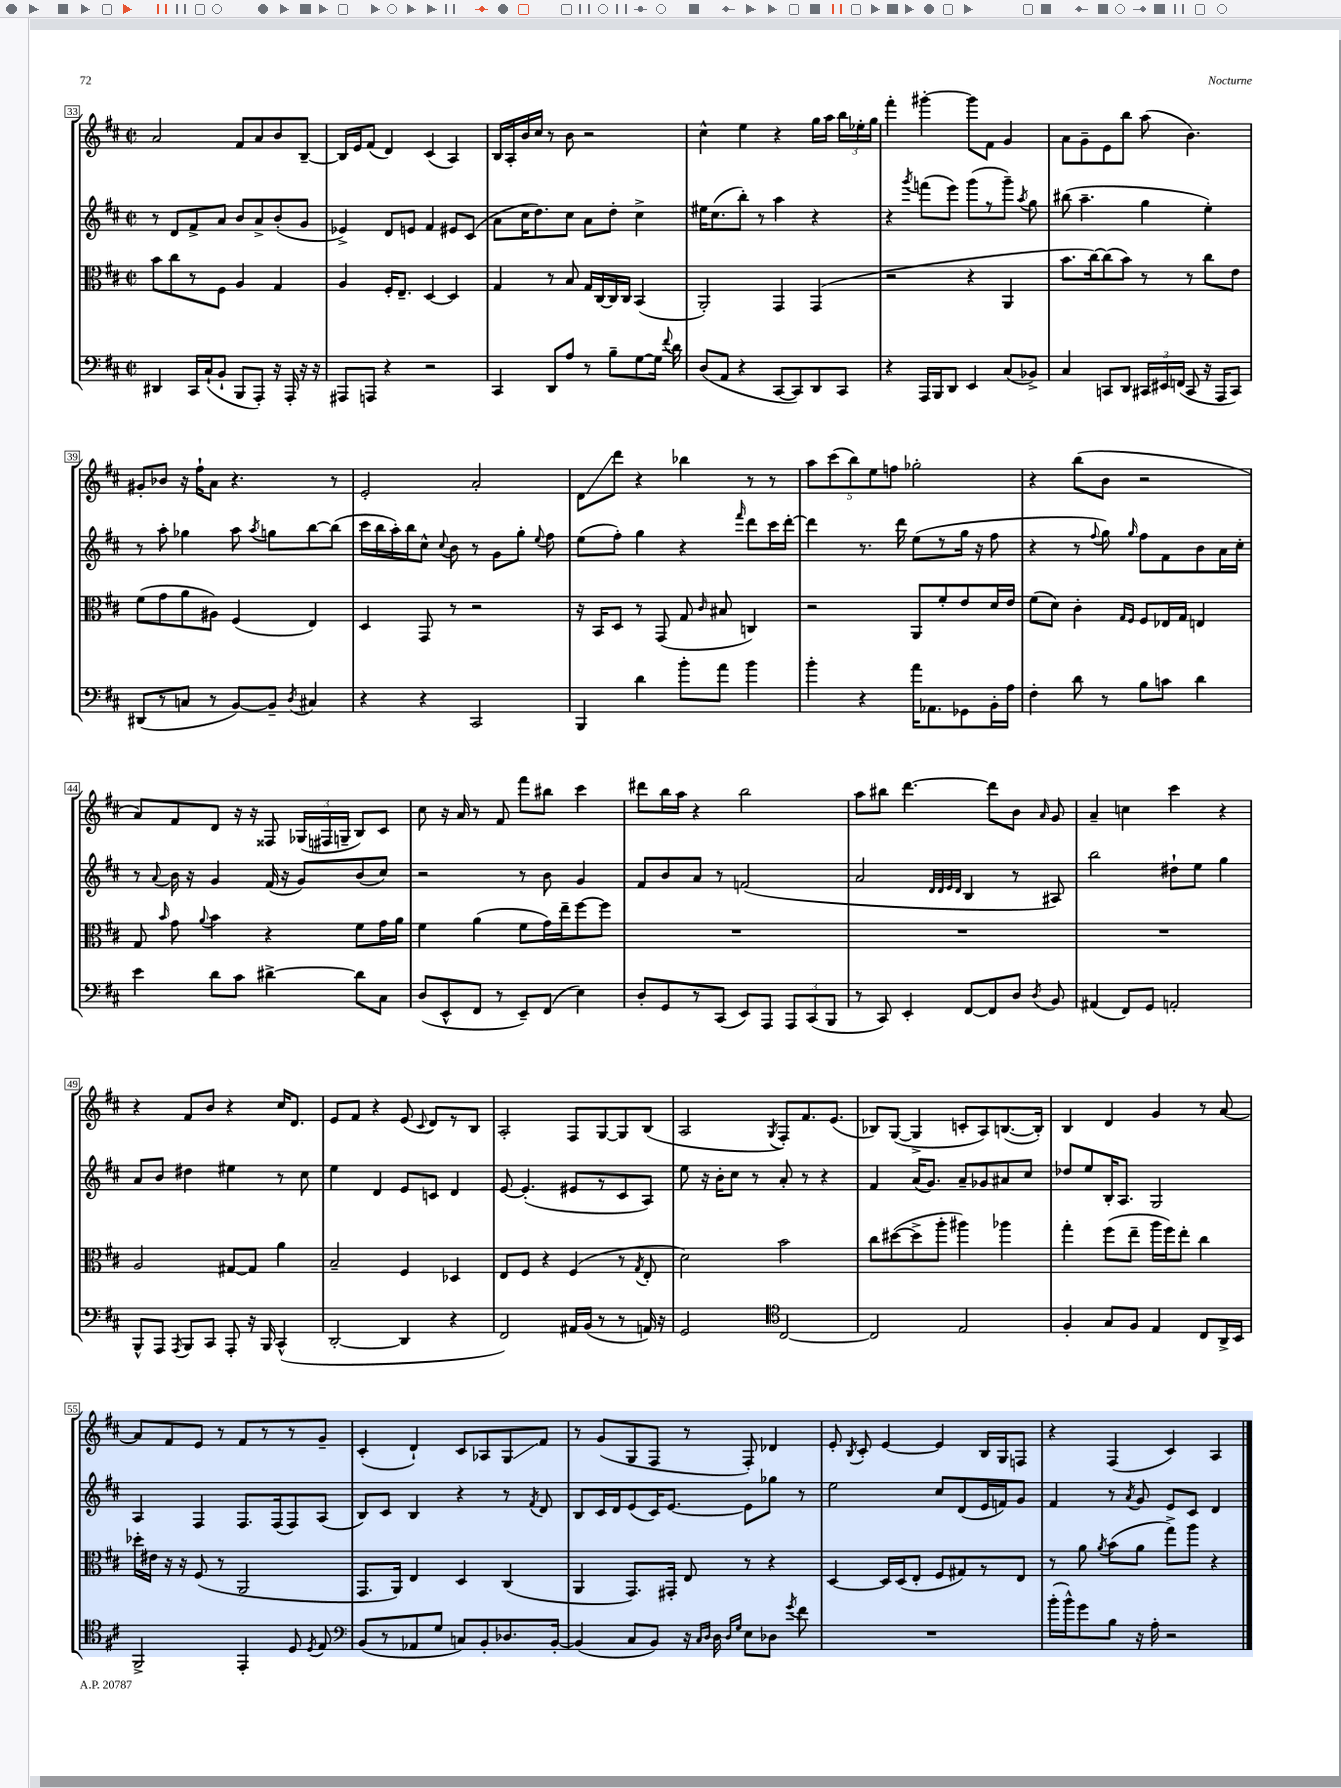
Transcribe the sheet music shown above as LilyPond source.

<<
\new StaffGroup <<
\new Staff = "s0" {
    \clef treble \key d \major \defaultTimeSignature \time 2/2
    \autoBeamOff a'2 fis'8[ a'8 b'8 b8]~-- |
    b16[ e'16 fis'8]( d'4) cis'4( a4) |
    b16[ a16-. b'16 cis''16] r8 b'8 r2 |
    cis''4-^ e''4 r4 g''16[ a''16] \tuplet 3/2 { b''16[ ees''16-. g''16] } |
    fis'''4-. gis'''4~-. gis'''8[ fis'8] g'4 |
    a'8[ g'8-- e'8 b''8] a''8( b'4.) |
    gis'8[-. bes'8] r16 fis''16[-! a'8] r4. r8 |
    e'2-. a'2-. |
    d'8[\glissando d'''8] r4 bes''4 r8 r8 |
    \tuplet 5/4 { a''8[ cis'''8( b''8) e''8 f''8] } ges''2-. |
    r4 b''8[( b'8] r2 |
    a'8[) fis'8 d'8] r16 r16 fisis8 \tuplet 3/2 { ges16[( fis16 g16]-- } b8[) cis'8] |
    cis''8 r16 a'16 r8 fis'8 fis'''8[ bis''8] cis'''4 |
    dis'''8[ b''16 a''16] r4 b''2 |
    a''8[ bis''8] d'''4.~ d'''8[ b'8] \grace { a'16 } g'8 |
    a'4-- c''4 cis'''4 r4 |
    r4 fis'8[ b'8] r4 cis''16[ d'8.] |
    e'8[ fis'8] r4 e'8( \appoggiatura { cis'8 } d'8[) r8 b8] |
    a2-. fis8[ g8~ g8 b8]( |
    a2 \acciaccatura { g8 } fis8[-.) fis'8. e'8.]( |
    bes8[) g8]~( g4-> c'8[-. a8) b8.~( b16]-.) |
    b4 d'4 g'4 r8 a'8~ |
    a'8[ fis'8 e'8] r8 fis'8[ r8 r8 g'8]-- |
    cis'4-.( d'4-!) cis'8[ aes8 g8\glissando fis'8] |
    r8 g'8[( g8 fis8] r8 fis8-.) des'4 |
    e'8-. \acciaccatura { b8 } cis'8-. e'4~ e'4 b16[ g16 f8] |
    r4 fis4( cis'4) a4 \bar "|." |
}
\new Staff = "s1" {
    \clef treble \key d \major \defaultTimeSignature \time 2/2
    \autoBeamOff r8 d'8[ fis'8-> a'8] b'8[ a'8-> b'8-.( g'8] |
    ees'4->) d'8[ e'8] fis'4 eis'8[ cis'8]( |
    a'8[ cis''16 d''8.) cis''8] a'8[ d''8]-. cis''4-> |
    eis''16[ cis''8.( b''8]-.) r8 a''4 r4 |
    r4 \acciaccatura { g'''8 } f'''8[( e'''8]) g'''8[( r8 g'''8]--) \acciaccatura { a''8 } g''8 |
    bis''8( a''4.-- g''4 e''4-.) |
    r8 a''8-. ges''4 a''8 \acciaccatura { a''8 } g''8[ b''8~ b''8]( |
    cis'''16[ b''16 a''16-.) b''16 cis''8]-^ \appoggiatura { cis''8 } b'8 r8 g'8[ g''8]-. \appoggiatura { e''8 } fis''8 |
    e''8[( fis''8]-.) g''4 r4 \grace { fis'''16 } d'''8[ cis'''16 d'''16]~-. |
    d'''4 r8. d'''16 e''8[( r8 g''16] r16 fis''8 |
    r4 r8 \appoggiatura { fis''8 } g''8) \grace { g''16 } fis''8[ fis'8 b'8 a'16 cis''16]-. |
    r8 \appoggiatura { a'8 } b'16 r16 g'4 fis'16( r16 g'8[) b'8( cis''8]) |
    r2 r8 b'8 g'4 |
    fis'8[ b'8 a'8] r8 f'2( |
    a'2 \grace { d'32[ d'32 e'32 d'32] } b4 r8 ais8) |
    b''2 dis''8[-! e''8] g''4 |
    a'8[ b'8] dis''4 eis''4 r8 cis''8 |
    e''4 d'4 e'8[ c'8] d'4 |
    e'8~ e'4.-.( eis'8[ r8 cis'8 a8]) |
    e''8 r16 b'16[-. cis''8] r8 a'8-. r8 r4 |
    fis'4 a'16[( g'8.]) a'8[-- ges'8 ais'8 cis''8] |
    des''8[ e''8 b16-. a8.] g2 |
    a4 fis4 fis8.[ fis16( fis8) a8]( |
    b8[) cis'8] b4 r4 r8 \acciaccatura { fis'8 } d'8 |
    b8[ cis'16 d'16 e'8( cis'16) e'8.]~ e'8[ ges''8] r8 |
    e''2 cis''8[ d'8( e'16 f'16) g'8] |
    fis'4 r8 \acciaccatura { a'8 } g'8 e'8[ cis'8] d'4 \bar "|." |
}
\new Staff = "s2" {
    \clef alto \key d \major \defaultTimeSignature \time 2/2
    \autoBeamOff b'8[ cis''8 r8 fis8] a4 g4 |
    a4 fis16[-. e8.]-- d4~ d4 |
    g4 r8 b8 g16[ cis16~ cis16 cis16] b,4( |
    a,2-.) g,4 g,4( |
    r2 r4 a,4 |
    b'8.[ cis''16~) cis''8( b'8]) r8 r8 cis''8[ e'8] |
    fis'8[( g'8 a'8 ais8]) fis4( e4) |
    d4 g,8 r8 r2 |
    r16 b,16[ d8] r8 g,8( g8 \grace { cis'16 } bis8 c4) |
    r2 a,8[ fis'8-. e'8 d'16 e'16] |
    fis'8[( d'8]) cis'4-. \grace { g16[ fis16] } fis8[ ees16 g16] e4 |
    g8 \grace { b'16 } g'8 \appoggiatura { a'8 } b'4 r4 fis'8[ g'16 a'16] |
    fis'4 a'4( fis'8[ g'16) e''16-- fis''8~ fis''8] |
    R1 |
    R1 |
    R1 |
    a2 gis8[~ gis8] a'4 |
    b2-- fis4 des4 |
    e8[ fis8] r4 fis4( r8 \acciaccatura { g8 } e8-. |
    d'2) b'2 |
    cis''8[ dis''8~( dis''8-> a''8]-. ais''4) aes''4 |
    g''4-. fis''8[( e''8]-- a''16[ fis''16) e''8]-. cis''4 |
    des''16[-. eis'16] r16 r16 fis8( r8 a,2 |
    g,8.[ a,16]) e4 d4 cis4( |
    a,4 g,8.[) gis,16]-. e8 r8 r4 |
    d4~ d16[ d16( e8]-. fis8[ gis8) r8 e8] |
    r8 a'8 \acciaccatura { a'8 } b'8[( a'8] g''8[->) a''8] r4 \bar "|." |
}
\new Staff = "s3" {
    \clef bass \key d \major \defaultTimeSignature \time 2/2
    \autoBeamOff dis,4 cis,16[ cis16-!( b,8]-! b,,8[ a,,8]-.) r16 a,,16-. r16 r16 |
    ais,,8[ a,,8] r4 r2 |
    cis,4 d,8[ a8] r8 b8[-- g8~ g16] \appoggiatura { fis'8 } d'16 |
    d8[( a,8] r4 cis,8[~ cis,8) d,8 cis,8] |
    r4 a,,16[ b,,16 d,8] e,4 cis8[( bes,8]->) |
    cis4 c,8[ d,8] \tuplet 3/2 { cis,16[ eis,16 f,16]( } cis,8 r16 a,,16[ cis,8]) |
    dis,8[( r8 c8] r8 b,8[~) b,8]-- \acciaccatura { d8 } cis4 |
    r4 r4 cis,2 |
    b,,4 d'4 b'8[-. a'8] b'4 |
    b'4-. r4 a'16[ aes,8. ges,8 b,16-. a16] |
    fis4-. d'8 r8 b8[ c'8] d'4 |
    e'4 d'8[ cis'8] dis'4~-> dis'8[ cis8] |
    d8[( e,8-^ fis,8] r8 e,8[--) fis,8]( e4) |
    d8[-. g,8 r8 cis,8]( e,8[) a,,8] \tuplet 3/2 { a,,8[ cis,8( b,,8] } |
    r8 cis,8) e,4-. fis,8[~ fis,8 d8] \acciaccatura { d8 } b,8 |
    ais,4( fis,8[) g,8] a,2-. |
    b,,8[-^ a,,8] \acciaccatura { a,,8 } b,,8[ cis,8] a,,8-. r16 b,,16 cis,4-^( |
    d,2~-. d,4 r4 |
    fis,2) ais,16[ b,16]( r8 r8 a,16) r16 |
    g,2 \clef tenor cis2~ |
    cis2 e2 |
    fis4-. g8[ fis8] e4 cis8[ a,16-> b,16] |
    fis,2-> e,4-. d8 \acciaccatura { d8 } e8 |
    \clef bass b,8[( r8 aes,8 g8] c8[) b,8-. des8. b,16]~-. |
    b,4( cis8[ b,8]) r16 \grace { cis16[ d16] } d16 \grace { d16[ g16] } e8[ des8] \acciaccatura { g'8 } fis'8 |
    R1 |
    b'16[-.( b'16-^) g'8 b8] r16 a16-. r2 \bar "|." |
}
>>
>>
\layout { \context { \Score currentBarNumber = #33 \override BarNumber.stencil = #(make-stencil-boxer 0.1 0.3 ly:text-interface::print) } }
